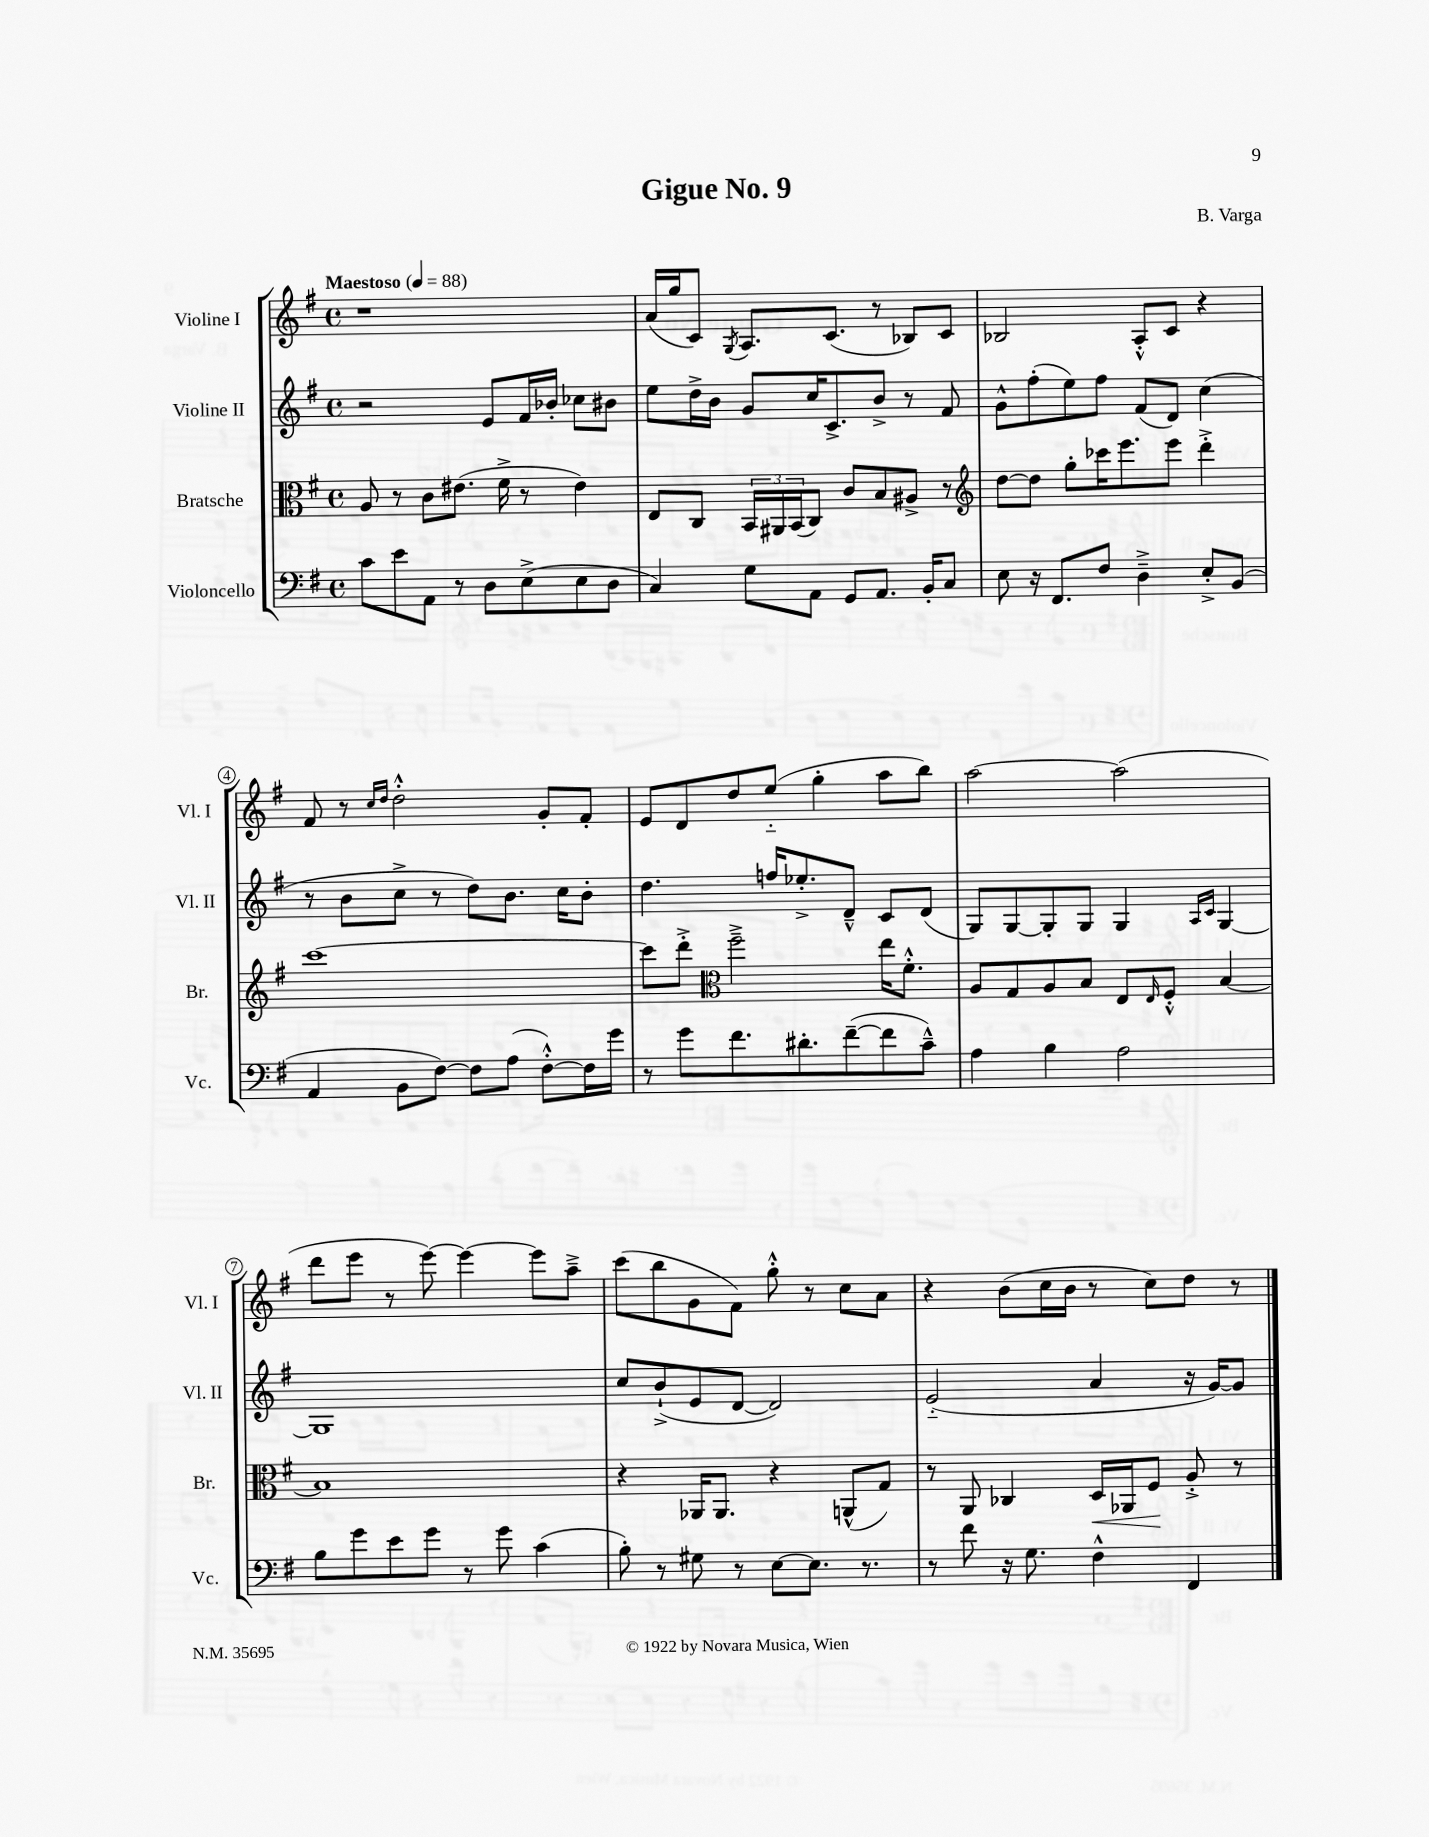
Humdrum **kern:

**kern	**kern	**kern	**kern
*staff4	*staff3	*staff2	*staff1
*clefF4	*clefC3	*clefG2	*clefG2
*k[f#]	*k[f#]	*k[f#]	*k[f#]
*M4/4	*M4/4	*M4/4	*M4/4
*met(c)	*met(c)	*met(c)	*met(c)
*MM88	*MM88	*MM88	*MM88
8c	8A	2r	1r
8e	8r	.	.
8AA	8c	.	.
8r	(8.e#	.	.
8D	.	8e	.
.	16f#^	.	.
(8E^	8r	16f#	.
.	.	16b-'	.
8E	4e#)	8cc-	.
8D	.	8b#	.
=	=	=	=
4C)	8E	8ee	(16a
.	.	.	16gg
.	8C	16dd^	8c)
.	.	16b	.
.	.	.	8qG
8G	24BB	8g	8.A
.	24AA#	.	.
.	(24BB	.	.
8AA	8C)	16cc	.
.	.	8.c^	(8.c
8GG	8c	.	.
8.AA	8B	8b^	8r
.	8A#^	8r	8B-)
16BB'	.	.	.
8C	8r	8f#	8c
=	=	=	=
*	*clefG2	*	*
8E	[8dd	8g^^	2B-
16r	8dd]	(8ff#'	.
8.FF#	.	.	.
.	8gg'	8ee)	.
8F#	16ccc-	8ff#	.
.	8.eee	.	.
4D~^	.	(8f#	8A'^^
.	8eee	8d)	8c
8E'^	4ddd'^	(4cc	4r
(8BB	.	.	.
=	=	=	=
4AA	[1ccc	8r	8f#
.	.	8b	8r
.	.	.	16qqcc
.	.	.	16qqdd
8BB	.	8cc^	2dd'^^
[8F#)	.	8r	.
8F#]	.	8dd)	.
(8A	.	8.b	.
[8F#'^^)	.	.	8g'
.	.	16cc	.
16F#]	.	8b'	8f#'
16g	.	.	.
=	=	=	=
8r	8ccc]	4.dd	8e
8g	8ddd'^	.	8d
*	*clefC3	*	*
8.f#	2ff#~^	.	8dd
.	.	16ff	(8ee'~
8.d#'	.	8.ee-'^	.
.	.	.	4gg'
([8f#~	.	8d~^^	.
8f#]	16ee	8c	8aa
.	8.f#'^^	.	.
8c~^^)	.	(8d	8bb)
=	=	=	=
4A	8A	8G)	[2aa
.	8G	[8G	.
4B	8A	8G']	.
.	8B	8G	.
2A	8E	4G	(2aa]
.	16qqE	.	.
.	8F#'^^	.	.
.	.	16qqA	.
.	.	16qqc	.
.	[4B	[4G	.
=	=	=	=
8B	1B]	1G]	8ddd
8g	.	.	8eee
8e	.	.	8r
8g	.	.	[8eee)
8r	.	.	4eee_
8g	.	.	.
(4c	.	.	8eee]
.	.	.	8aa~^
=	=	=	=
8B')	4r	8cc	(8ccc
8r	.	(8b`^	8bb
8G#	16AA-	8e	8g
.	8.AA-	.	.
8r	.	[8d	8f#)
[8E	4r	2d])	8gg'^^
8.E]	.	.	8r
.	(8AA^^	.	8cc
8.r	.	.	.
.	8G)	.	8a
=	=	=	=
8r	8r	(2e'~	4r
8f#	8AA	.	.
16r	4C-	.	(8b
8.G	.	.	.
.	.	.	16cc
.	.	.	16b
4F#^^	16D	4a	8r
.	16AA-	.	.
.	8F#	.	8cc)
4FF#	8A'^	16r	8dd
.	.	[16g)	.
.	8r	8g]	8r
==	==	==	==
*-	*-	*-	*-
